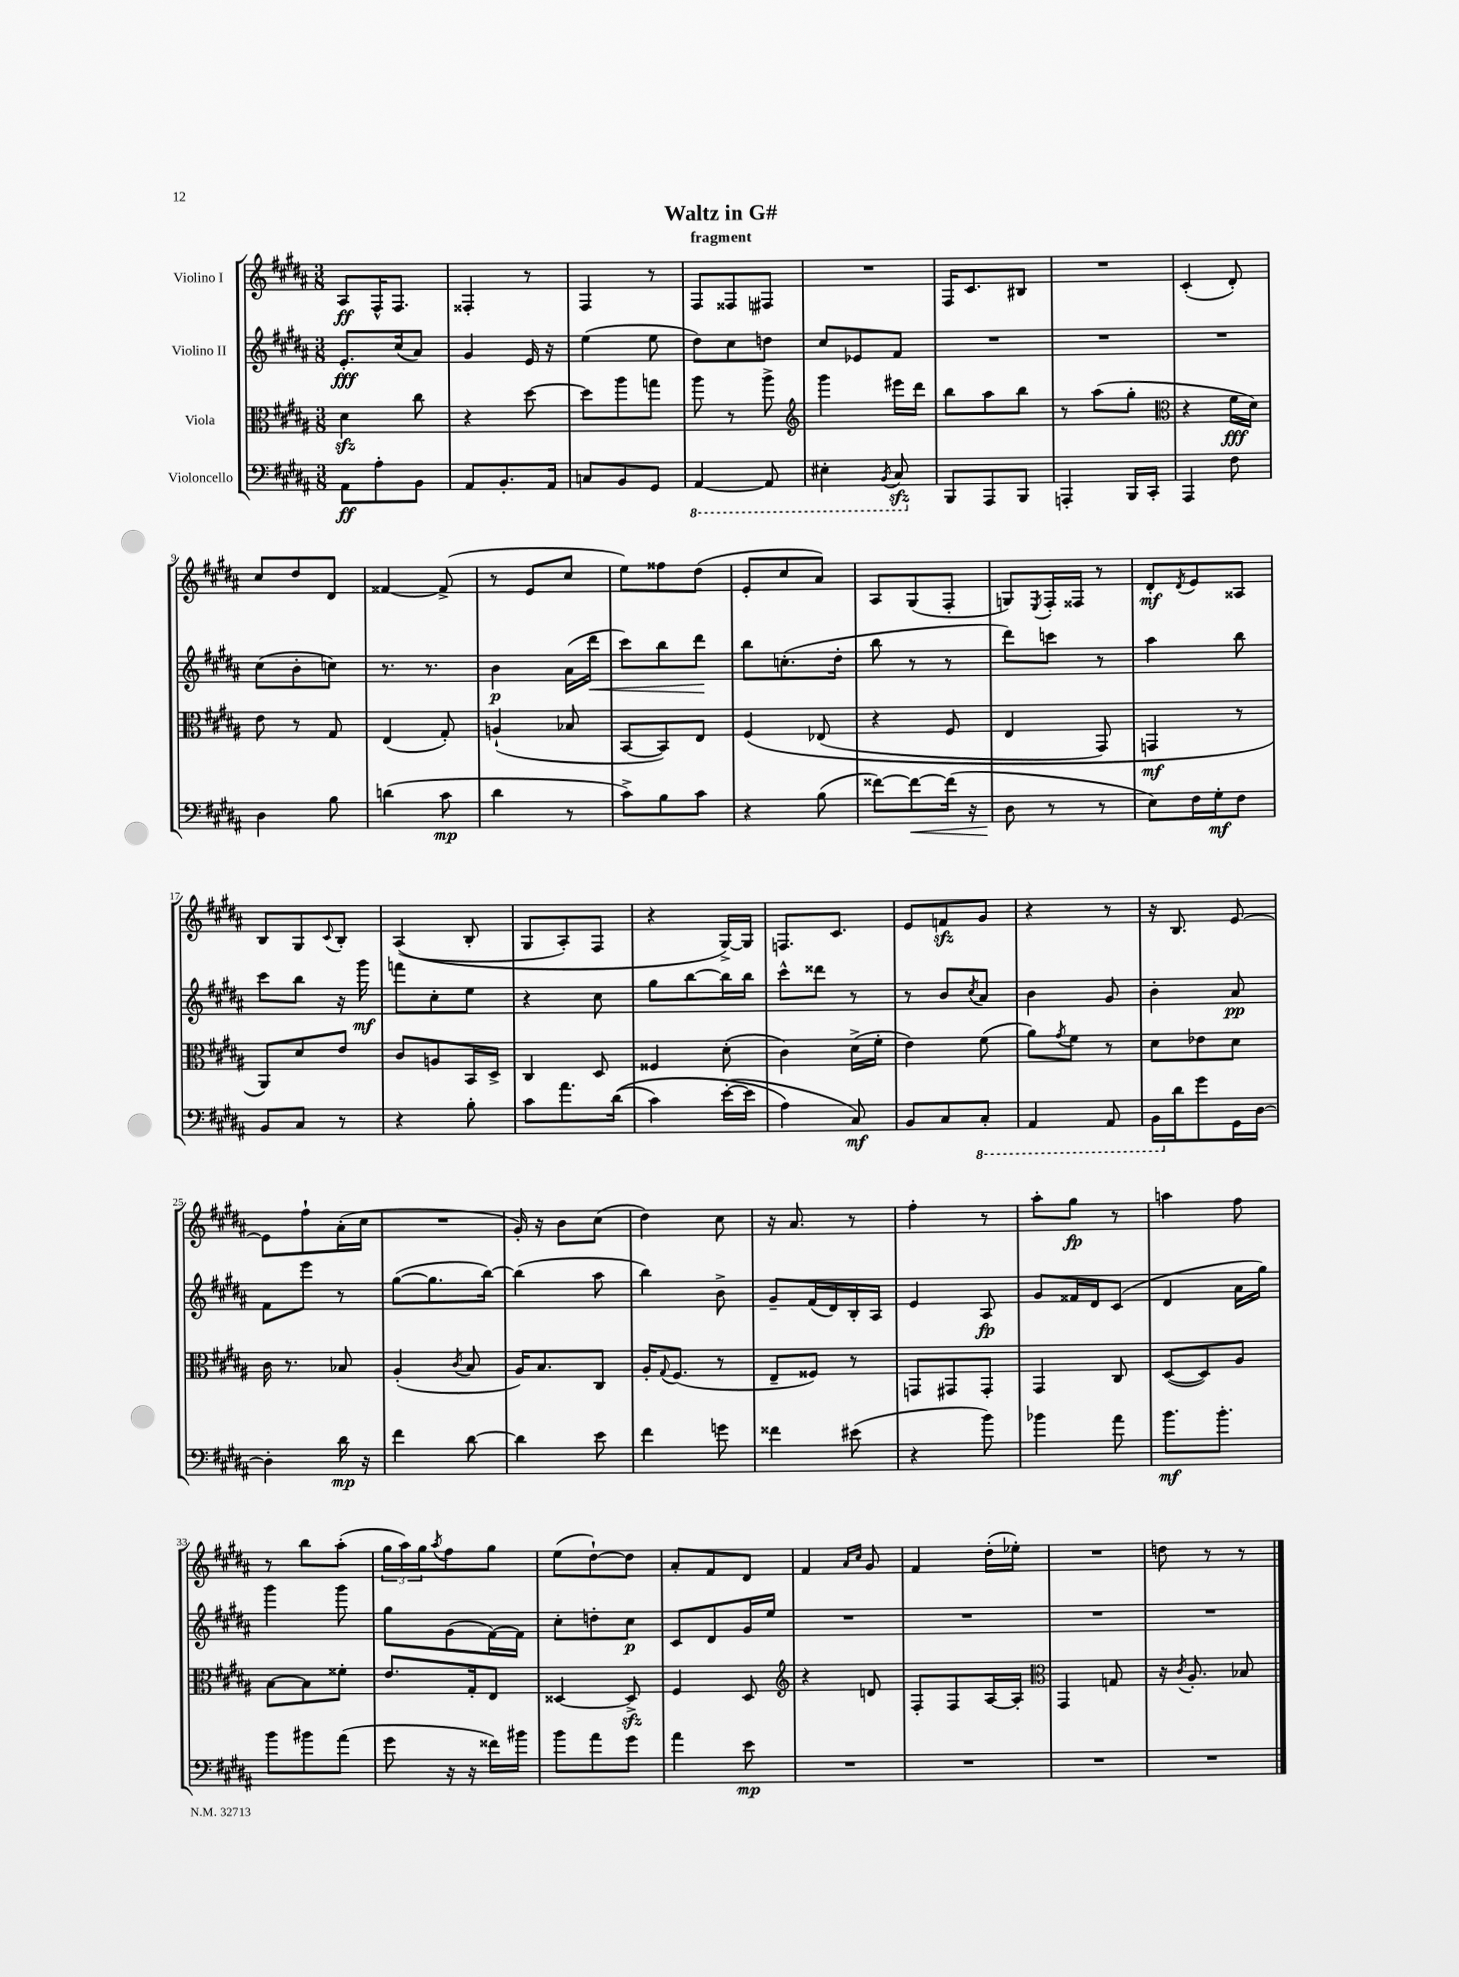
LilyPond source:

\header { title = "Waltz in G#" subtitle = "fragment" }
<<
\new StaffGroup <<
\new Staff = "s0" \with { instrumentName = "Violino I" } {
    \clef treble \key b \major \numericTimeSignature \time 3/8
    ais8\ff fis16-^ fis8. |
    fisis4-. r8 |
    fis4 r8 |
    fis8 fisis8 fis8 |
    R4. |
    fis16 cis'8. bis8 |
    R4. |
    cis'4-.( dis'8-.) |
    cis''8 dis''8 dis'8 |
    fisis'4~ fisis'8->( |
    r8 e'8 cis''8 |
    e''8) fisis''8 dis''8( |
    e'8-. cis''8 ais'8) |
    ais8 gis8( fis8-. |
    g8) \acciaccatura { e8 } fis16-. fisis16 r8 |
    dis'8-.\mf \acciaccatura { dis'8 } e'8 aisis8 |
    b8 gis8 \appoggiatura { cis'8 } b8-. |
    ais4(\( b8-. |
    gis8 ais8-.) fis8 |
    r4 gis16~->\) gis16 |
    f8. cis'8. |
    e'8 f'8\sfz gis'8 |
    r4 r8 |
    r16 b8. e'8~ |
    e'8 fis''8-! ais'16-.( cis''16 |
    R4. |
    gis'16-.) r16 b'8 cis''8( |
    dis''4) cis''8 |
    r16 ais'8. r8 |
    fis''4-. r8 |
    ais''8-. gis''8\fp r8 |
    a''4 fis''8 |
    r8 b''8 ais''8-.( |
    \tuplet 3/2 { gis''16 ais''16) gis''16 } \acciaccatura { ais''8 } fis''8 gis''8 |
    e''8( dis''8~-!) dis''8 |
    ais'8-. fis'8 dis'8 |
    fis'4 \grace { ais'16 cis''16 } gis'8 |
    fis'4 dis''16-.( ees''16-.) |
    R4. |
    d''8 r8 r8 \bar "|." |
}
\new Staff = "s1" \with { instrumentName = "Violino II" } {
    \clef treble \key b \major \numericTimeSignature \time 3/8
    e'8.-.\fff cis''16( ais'8) |
    gis'4 e'16 r16 |
    e''4( e''8 |
    dis''8) cis''8 d''8 |
    cis''8 ees'8 fis'8 |
    R4. |
    R4. |
    R4. |
    cis''8( b'8-. c''8) |
    r8. r8. |
    b'4\p ais'16( dis'''16\< |
    cis'''8) b''8 dis'''8\! |
    b''8 c''8.-.( dis''16-. |
    b''8 r8 r8 |
    dis'''8) c'''8 r8 |
    ais''4 b''8 |
    cis'''8 b''8 r16 gis'''16\mf |
    f'''8 cis''8-. e''8 |
    r4 cis''8 |
    gis''8 b''8~ b''16 b''16 |
    cis'''8-^ disis'''8 r8 |
    r8 b'8 \acciaccatura { cis''8 } ais'8 |
    b'4 gis'8 |
    b'4-. ais'8\pp |
    fis'8 e'''8 r8 |
    gis''8~( gis''8. b''16~) |
    b''4( ais''8 |
    b''4) b'8-> |
    gis'8-- fis'16( dis'16) b16-. ais16 |
    e'4 ais8\fp |
    gis'8 fisis'16 dis'16 cis'8( |
    dis'4 ais'16 gis''16) |
    gis'''4 gis'''8 |
    gis''8 gis'8( fis'16~) fis'16 |
    cis''8-. d''8-. cis''8\p |
    cis'8 dis'8 gis'16 e''16 |
    R4. |
    R4. |
    R4. |
    R4. \bar "|." |
}
\new Staff = "s2" \with { instrumentName = "Viola" } {
    \clef alto \key b \major \numericTimeSignature \time 3/8
    dis'4\sfz cis''8 |
    r4 dis''8~ |
    dis''8 ais''8 g''8 |
    ais''8 r8 ais''8-> |
    \clef treble gis'''4 eis'''16 dis'''16 |
    b''8 ais''8 b''8 |
    r8 ais''8( gis''8-. |
    \clef alto r4 fis'16\fff dis'16) |
    e'8 r8 gis8 |
    e4( gis8-.) |
    a4-!( bes8 |
    b,8~ b,8) e8 |
    fis4\( ees8( |
    r4 fis8 |
    e4 gis,8) |
    g,4\mf r8 |
    ais,8\) dis'8 e'8 |
    cis'8 a8 b,16 dis16-> |
    cis4 dis8 |
    fisis4 dis'8-.( |
    cis'4) dis'16->( fis'16-. |
    e'4) fis'8( |
    ais'8) \acciaccatura { gis'8 } fis'8 r8 |
    dis'8 ees'8 dis'8 |
    cis'16 r8. bes8 |
    ais4-.( \acciaccatura { cis'8 } b8 |
    ais16) b8. cis8 |
    ais16-. \appoggiatura { gis8 } fis8.( r8 |
    e8-- fisis8) r8 |
    g,8 gis,8 gis,8-. |
    gis,4 cis8 |
    dis8~( dis8) ais8 |
    b8~ b8 fisis'8-. |
    e'8. gis16-. e8 |
    disis4~ disis8->\sfz |
    fis4 dis8 |
    \clef treble r4 d'8 |
    fis8-. fis8 ais16~ ais16-. |
    \clef alto gis,4 g8 |
    r16 \acciaccatura { cis'8 } ais8.-. bes8 \bar "|." |
}
\new Staff = "s3" \with { instrumentName = "Violoncello" } {
    \clef bass \key b \major \numericTimeSignature \time 3/8
    ais,8\ff ais8-. b,8 |
    ais,8 b,8.-. ais,16 |
    c8 b,8 gis,8 |
    \ottava #-1 ais,,4~ ais,,8 |
    eis,4-. \acciaccatura { b,,8 } cis,8\sfz \ottava #0 |
    b,,8 ais,,8 b,,8 |
    a,,4-. b,,16 cis,16-. |
    ais,,4 fis8 |
    dis4 b8 |
    d'4( cis'8\mp |
    dis'4 r8 |
    cis'8->) b8 cis'8 |
    r4 b8( |
    fisis'8~) fisis'8~\< fisis'16( r16 |
    dis8\! r8 r8 |
    e8) fis16 gis16-.\mf fis8 |
    b,8 cis8 r8 |
    r4 b8-. |
    cis'8 ais'8. dis'16(\( |
    cis'4) e'16~-.( e'16 |
    ais4\) cis8\mf) |
    b,8 cis8 \ottava #-1 cis,8-. |
    ais,,4 ais,,8 |
    b,,16 \ottava #0 dis'16 gis'8 gis,16 dis16~ |
    dis4-. dis'16\mp r16 |
    fis'4 dis'8~ |
    dis'4 e'8 |
    fis'4 g'8 |
    fisis'4 eis'8( |
    r4 b'8) |
    bes'4 ais'8 |
    b'8.\mf b'8.-. |
    b'8 bis'8 ais'8( |
    gis'8 r16 r16 fisis'16) bis'16 |
    b'8 ais'8 gis'8 |
    ais'4 e'8\mp |
    R4. |
    R4. |
    R4. |
    R4. \bar "|." |
}
>>
>>
